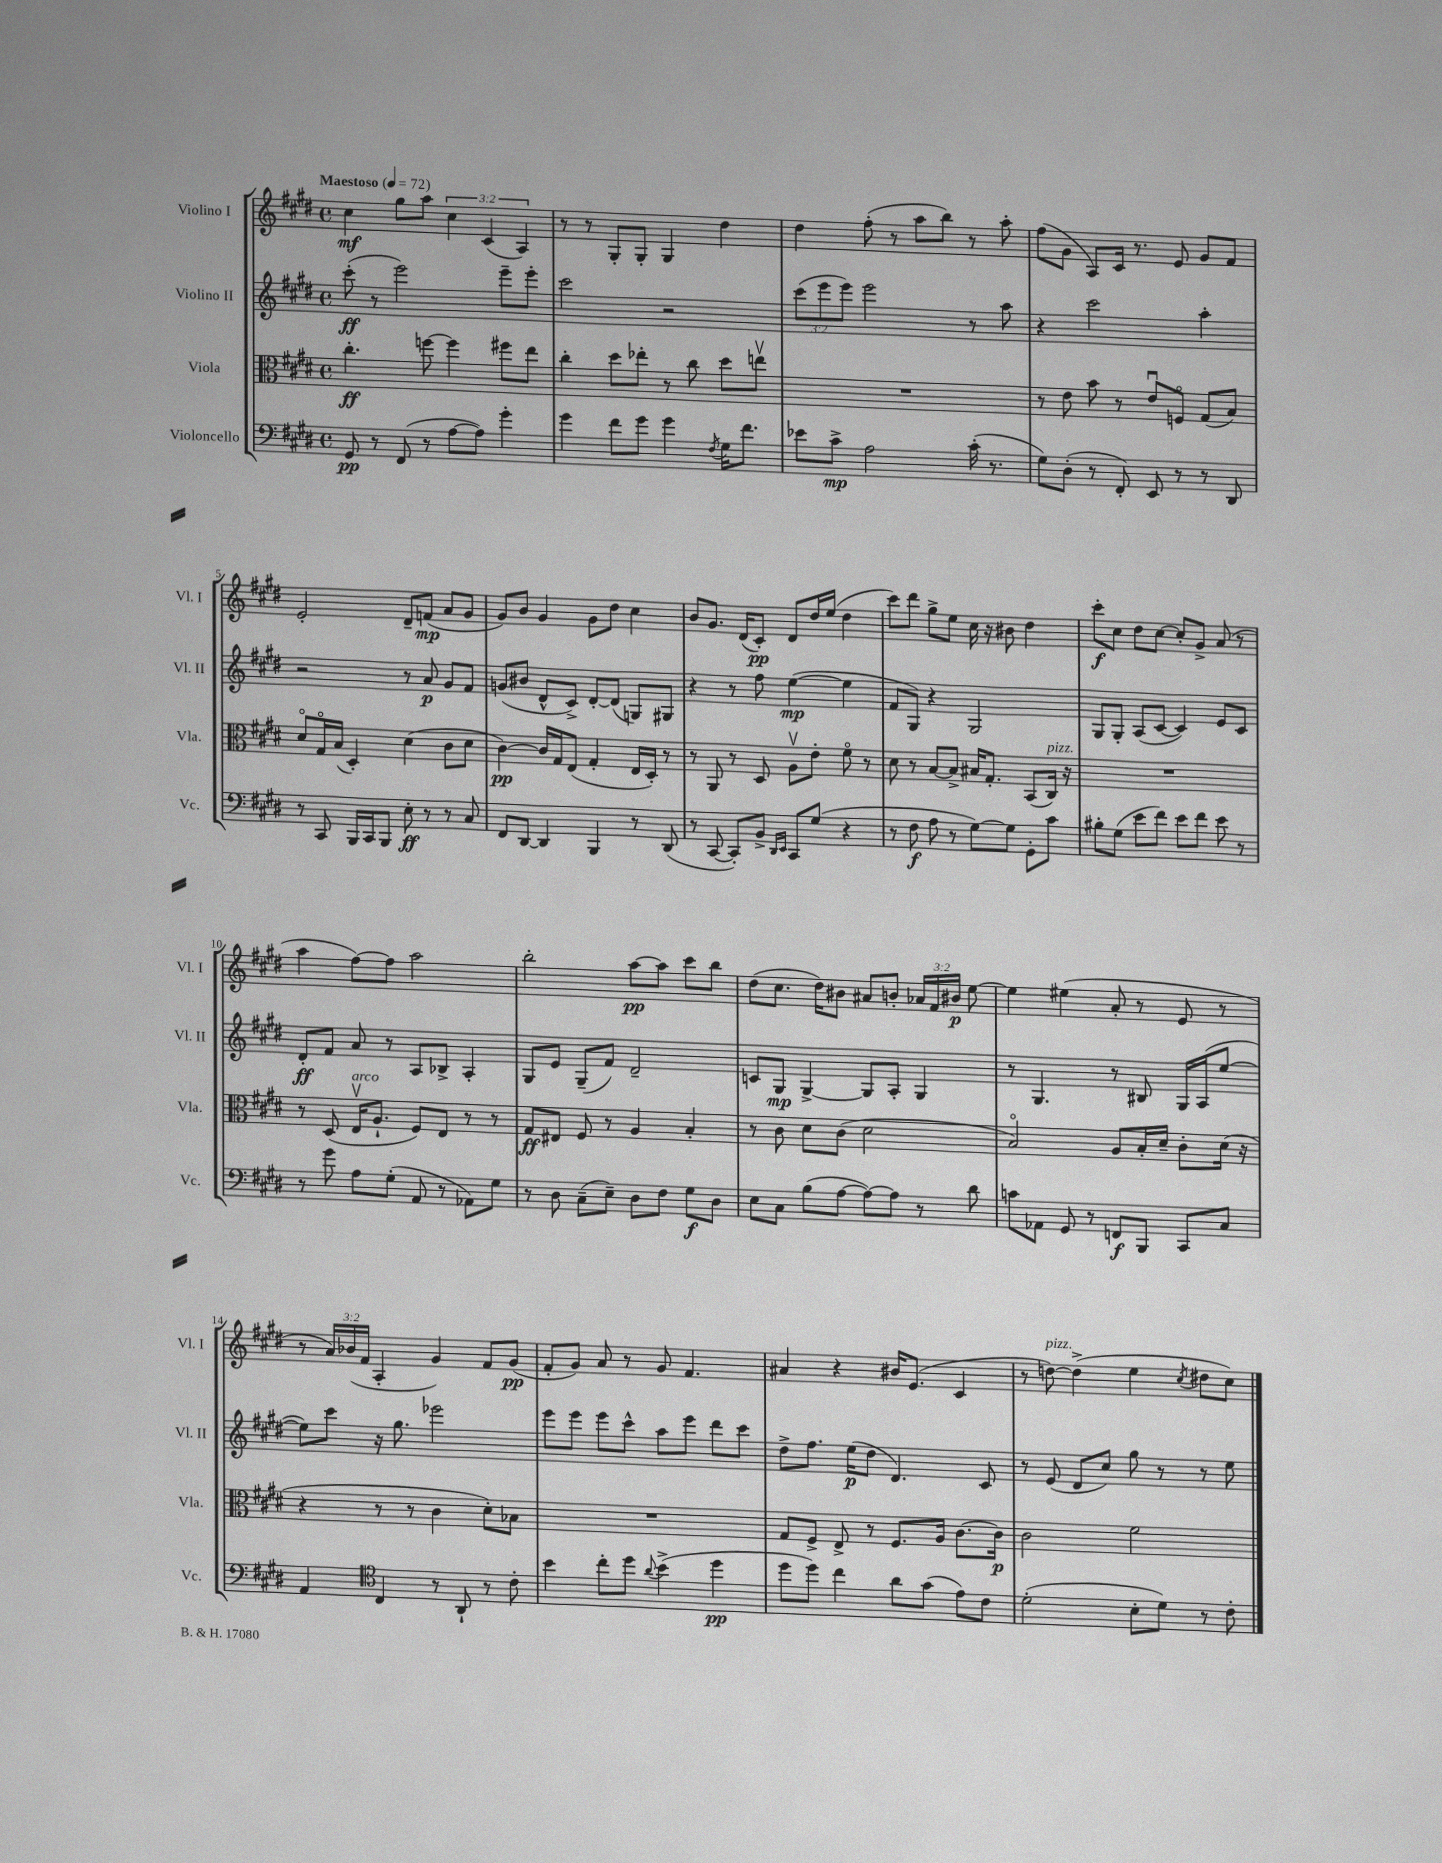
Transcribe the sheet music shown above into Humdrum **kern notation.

**kern	**kern	**kern	**kern
*staff4	*staff3	*staff2	*staff1
*clefF4	*clefC3	*clefG2	*clefG2
*k[f#c#g#d#]	*k[f#c#g#d#]	*k[f#c#g#d#]	*k[f#c#g#d#]
*M4/4	*M4/4	*M4/4	*M4/4
*met(c)	*met(c)	*met(c)	*met(c)
*MM72	*MM72	*MM72	*MM72
8GG#/	4.cc#'\	(8ccc#'\	4cc#\
8r	.	8r	.
(8FF#/	.	2eee\)	8gg#\L
8r	[8ff\	.	8aa\J
[8A\L	4ff\]	.	6cc#\
8A\]J)	.	.	.
.	.	.	(6c#/
4g#'\	8ff#\L	8eee~\L	.
.	.	.	6A/)
.	8ee\J	8eee'\J	.
=	=	=	=
4g#\	4cc#'\	2ccc#\	8r
.	.	.	8r
8f#\L	8dd#\L	.	8G#'/L
8g#\J	8ee-'\J	.	8G#'/J
4g#\	8r	2r	4G#/
.	8cc#\	.	.
8qF#/	.	.	.
16G#\LK	8dd#\L	.	4dd#\
8.f#\J	.	.	.
.	8eev\J	.	.
=	=	=	=
8e-\L	1r	(12ccc#\L	4dd#\
.	.	12eee\	.
8c#^\J	.	.	.
.	.	12eee\J)	.
2A\	.	2eee\	(8ff#'\
.	.	.	8r
.	.	.	8aa\L
.	.	.	8bb\J)
(16c#'\	.	8r	8r
8.r	.	.	.
.	.	8aa\	8aa'\
=	=	=	=
8G#\L)	8r	4r	(8ff#\L
(8D#'\J	8e\	.	8g#\J
8r	8b\	2ccc#\	8A/L)
8FF#'/)	8r	.	16c#/Jk
.	.	.	8.r
8EE/	8eu/L	.	.
8r	8Fo/J	.	8e/
8r	(8G#/L	4aa'\	8g#/L
8DD#/	8B/J)	.	8f#/J
=	=	=	=
8r	8d#o/L	2r	2e'/
8CC#/	16G#o/L	.	.
.	(16B/JJ	.	.
16BBB/LL	4D#'/)	.	.
16CC#/J	.	.	.
8BBB/J	.	.	.
8E'\	(4d#\	8r	8d#~/L
8r	.	8a/	(8f/J
8r	8c#\L	8g#/L	8a/L
8C#/	8d#\J	8f#/J	8g#/J
=	=	=	=
8FF#/L	[4c#\)	(8g/L	8g#/L)
[8DD#/J	.	8b#/J	8b/J
4DD#/]	16c#/]LL	8d#^^/L	4g#/
.	16G#/J	.	.
.	(8E/J	8c#^/J)	.
4BBB/	4G#'/	[8d#'/L	8g#\L
.	.	(8d#/]J	8dd#\J
8r	16E/LL	8G/L)	4cc#\
.	16D#'/JJ)	.	.
(8DD#/	8r	8G#/J	.
=	=	=	=
8r	8r	4r	8b/L
[8CC#/	8AA/	.	8.g#/J
8CC#'/]L)	8r	8r	.
.	.	.	(16d#/LK
8BB^/J	8D#/	8ff#\	8c#'/J)
16qqDD#/LL	.	.	.
16qqEE/JJ	.	.	.
8CC#/L	8Av\L	([4ee\	8d#/L
(8G#/J	8e'\J	.	16dd#/L
.	.	.	(16ee/JJ
4r	8f#o\	4ee\]	4dd#\
.	8r	.	.
=	=	=	=
8r	8d#\	8f#/L	8ccc#\L)
8F#\	8r	8G#/J)	8ddd#\J
8A\	[8B/L	4r	8gg#^\L
8r	8B^/]J	.	8ee\J
[8G#\L)	16B#/LK	2G#/	16cc#\
.	8.G#'/J	.	16r
8G#\]J	.	.	8b#\
8GG#'\L	(8BB/L	.	4dd#\
8c#\J	16C#/Jk)	.	.
.	16r	.	.
=	=	=	=
8B#'\L	1r	8G#/L	8ccc#'\L
(8G#\J	.	8G#'/J	8cc#\J
8e\L	.	(8A/L	8dd#\L
8f#\J)	.	[8c#/J	[8cc#\J
8e\L	.	4c#/])	8cc#'/]L
8f#\J	.	.	8g#^/J
8e\	.	8e/L	(8a/
8r	.	8c#/J	8r
=	=	=	=
8r	8r	8d#'/L	4aa\
8g#\	(8D#/	8f#/J	.
8A\L	16Ev/LK	8a/	[8ff#\L)
.	8.A`/J	.	.
(8G#'\J	.	8r	8ff#\]J
8AA/	8F#/L)	8A/L	2aa\
8r	8E/J	8B-^/J	.
8AA-\L)	8r	4A'/	.
8G#\J	8r	.	.
=	=	=	=
8r	8G#/L	8G#/L	2bb'\
8D#\	8E#/J	8e/J	.
(8C#~\L	8F#/	(8G#~/L	.
8E~\J)	8r	8f#/J)	.
8D#\L	4A/	2d#~/	[8aa\L
8F#\J	.	.	8aa\]J
8G#\L	4B'/	.	8ccc#\L
8D#\J	.	.	8bb\J
=	=	=	=
8E\L	8r	8c/L	(8dd#\L
8C#\J	8c#\	8G#/J	8.cc#\J
(8B\L	8d#\L	[4G#^/	.
.	.	.	16dd#\LK)
[8A\J	(8c#\J	.	8b#\J
8A\_L)	2d#\	8G#/]L	8a#/L
8A\]J	.	8A'/J	8b'/J
8r	.	4G#/	24a-/LL
.	.	.	24f#/
.	.	.	24b#/JJ
8d#\	.	.	[8ee\
=	=	=	=
8c\L	2Bo/)	8r	4ee\]
8AA-\J	.	4.G#/	.
8GG#/	.	.	(4ee#\
8r	.	.	.
8FF/L	8A/L	8r	8a'/
8BBB/J	16B'/L	8B#/	8r
.	16d#~/JJ	.	.
8CC#/L	8c#'\L	16G#/LL	8e/
.	.	(16A/J	.
8C#/J	(16d#\Jk	[8ee/J	8r
.	16r	.	.
=	=	=	=
4AA/	4r	8ee\]L)	8r
.	.	8ccc#\J	24a/LL)
.	.	.	(24b-/
.	.	.	24f#/JJ
*clefC4	*	*	*
4C#/	8r	16r	4A'/
.	.	8.gg#\	.
.	8r	.	.
8r	4c#\	2eee-\	4g#/)
8AA`/	.	.	.
8r	8d#'\L)	.	8f#/L
8c#'\	8B-\J	.	(8g#/J
=	=	=	=
4b\	1r	8eee\L	8f#'/L
.	.	8eee\J	8g#/J)
8cc#'\L	.	8eee\L	8a/
8dd#\J	.	8ccc#^^\J	8r
8qqa/	.	.	.
(4b^\	.	8aa\L	8g#/
.	.	8eee\J	4.f#/
4dd#\	.	8ddd#\L	.
.	.	8ccc#\J	.
=	=	=	=
8dd#\L	8G#/L	8dd#^\L	4a#/
8dd#\J)	8F#^/J	8.ff#\J	.
4cc#\	8E^/	.	4r
.	.	(16ee\LK	.
.	8r	8dd#\J	.
8a\L	8.F#/L	4.d#/)	16b#/LK
.	.	.	(8.e/J
(8g#\J	.	.	.
.	16A/Jk	.	.
8e\L)	[8.c#\L	.	4c#/
8c#\J	.	8c#/	.
.	16c#\]Jk	.	.
=	=	=	=
(2d#'\	2c#\	8r	8r
.	.	(8e/	[8dd\)
.	.	8d#/L	(4dd^\]
.	.	8cc#/J)	.
8B'\L	2f#\	8gg#\	4ee\
8d#\J)	.	8r	.
.	.	.	8qcc#/
8r	.	8r	8dd#\L
8c#'\	.	8ee\	8cc#\J)
==	==	==	==
*-	*-	*-	*-
